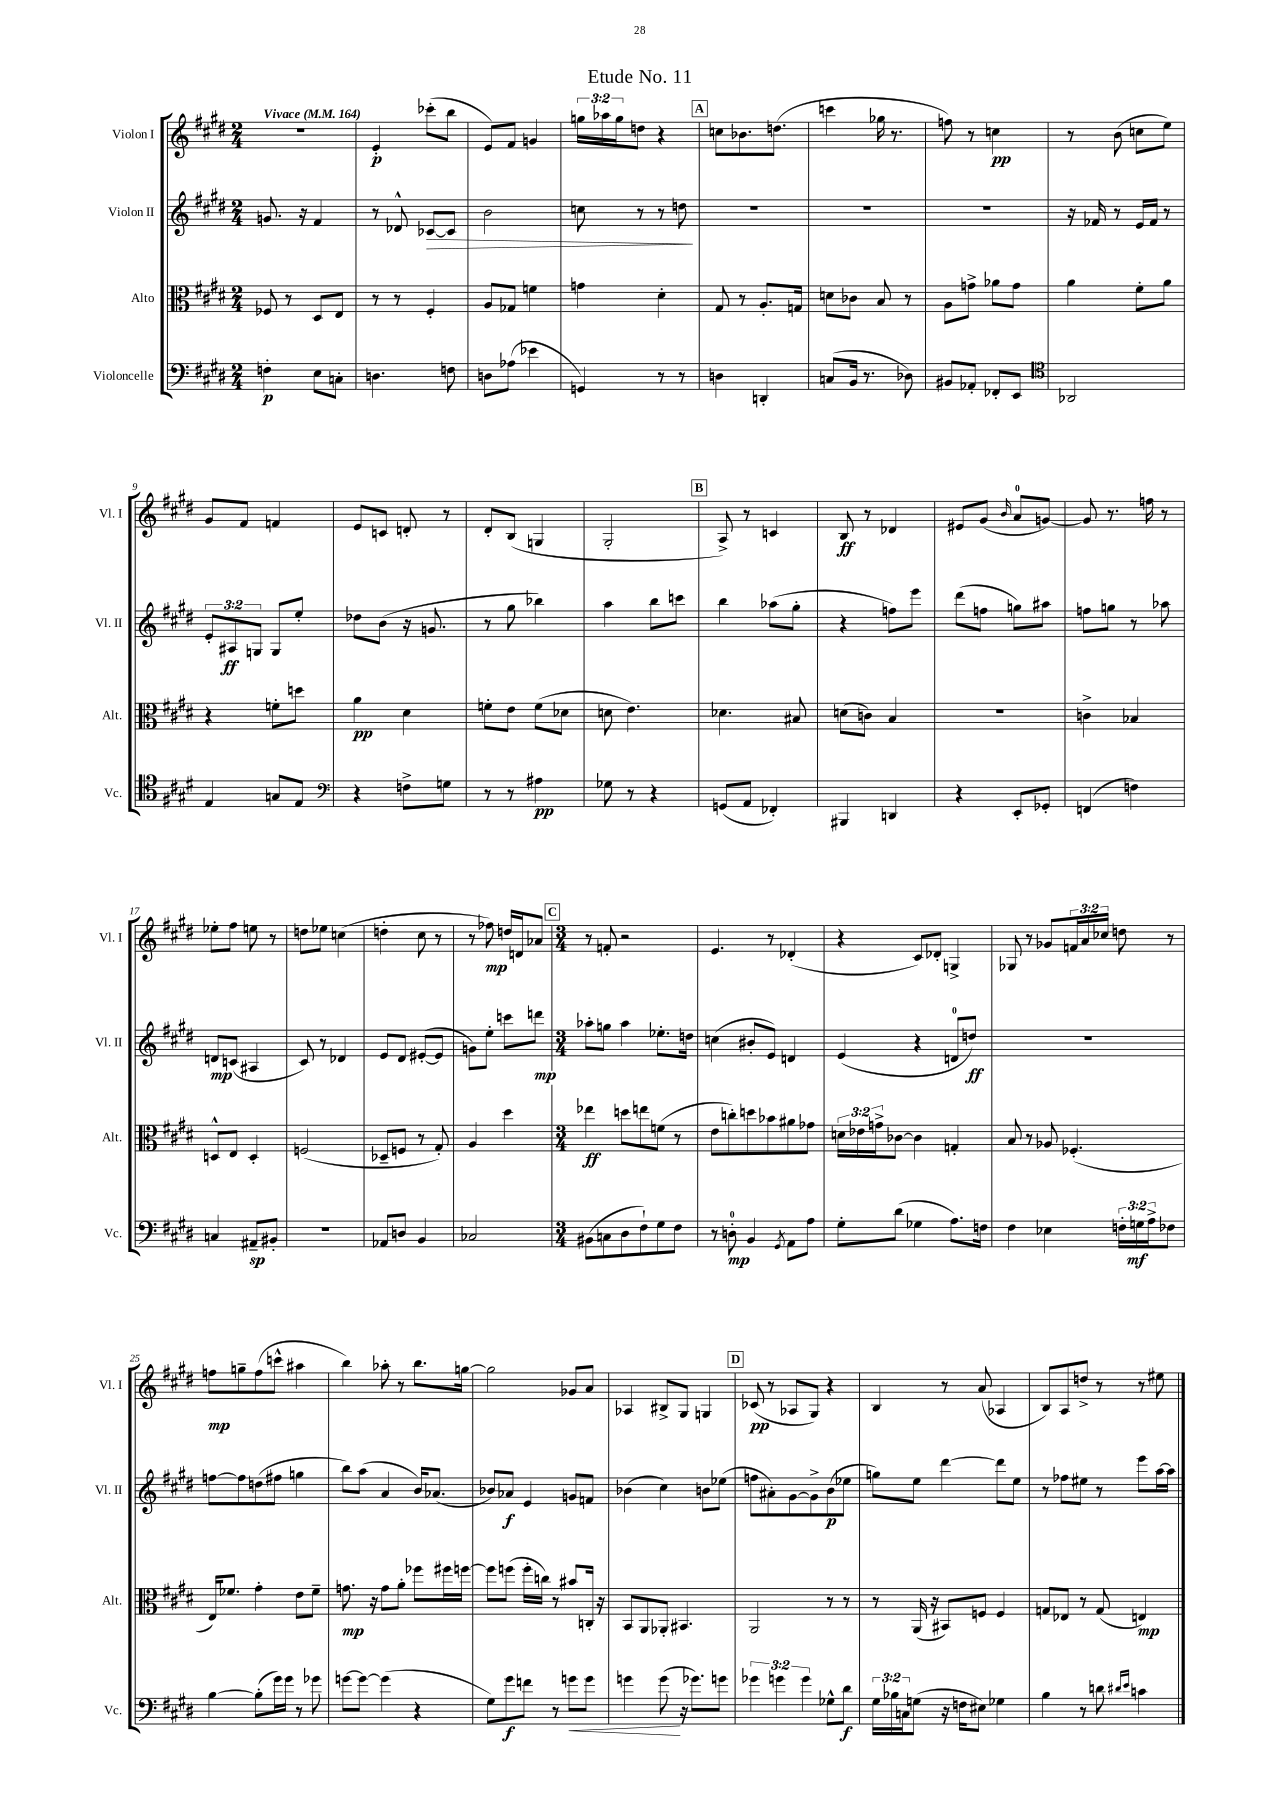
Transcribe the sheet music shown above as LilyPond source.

\header { title = "Etude No. 11" }
<<
\new StaffGroup <<
\new Staff = "s0" \with { instrumentName = "Violon I" shortInstrumentName = "Vl. I" } {
    \clef treble \key e \major \numericTimeSignature \time 2/4 \override Staff.TupletNumber.text = #tuplet-number::calc-fraction-text \tempo "Vivace" 4 = 164
    r2 |
    e'4-.\p ces'''8-.( b''8 |
    e'8) fis'8 g'4 |
    \tuplet 3/2 { g''16 aes''16 g''16 } d''8 r4 |
    \mark \markup { \box "A" } c''8 bes'8. d''8.( |
    c'''4 ges''16 r8. |
    f''8) r8 c''4\pp |
    r8 b'8( c''8 e''8) |
    gis'8 fis'8 f'4 |
    e'8 c'8 d'8-. r8 |
    dis'8-. b8( g4 |
    gis2-. |
    \mark \markup { \box "B" } a8->) r8 c'4 |
    b8\ff r8 des'4 |
    eis'8 gis'8( \grace { b'16 } a'8-0 g'8~) |
    g'8 r8. f''16 r8 |
    ees''8-. fis''8 e''8 r8 |
    d''8 ees''8 c''4( |
    d''4-. cis''8 r8 |
    r8 fes''8\mp) d''16 d'16 aes'8 |
    \mark \markup { \box "C" } \numericTimeSignature \time 3/4 r8 f'8-. r2 |
    e'4. r8 des'4-.( |
    r4 cis'8) des'8-. g4-> |
    ges8 r8 ges'8 \tuplet 3/2 { f'16 a'16 ces''16 } d''8 r8 |
    f''8\mp g''8-- f''8( c'''8-^ ais''4 |
    b''4) aes''8-. r8 b''8. g''16~ |
    g''2 ges'8 a'8 |
    aes4 bis8-> gis8 g4 |
    \mark \markup { \box "D" } ces'8\pp( r8 aes8 gis8) r4 |
    b4 r8 a'8( aes4 |
    b8) a8 d''8-> r8 r8 eis''8 \bar "|." |
}
\new Staff = "s1" \with { instrumentName = "Violon II" shortInstrumentName = "Vl. II" } {
    \clef treble \key e \major \numericTimeSignature \time 2/4 \override Staff.TupletNumber.text = #tuplet-number::calc-fraction-text
    g'8. r16 fis'4 |
    r8 des'8-^ ces'8~\> ces'8 |
    b'2 |
    c''8 r8 r8 d''8\! |
    \mark \markup { \box "A" } R2 |
    R2 |
    R2 |
    r16 fes'16 r8 e'16 fes'16 r8 |
    \tuplet 3/2 { e'8-. ais8\ff g8 } g8 e''8-. |
    des''8 b'8( r16 g'8. |
    r8 gis''8 bes''4) |
    a''4 b''8 c'''8 |
    \mark \markup { \box "B" } b''4 aes''8( gis''8-. |
    r4 f''8) e'''8 |
    dis'''8( f''8 g''8) ais''8 |
    f''8 g''8 r8 aes''8 |
    d'8\mp c'8( ais4 |
    cis'8) r8 des'4 |
    e'8 dis'8 eis'8~-.( eis'8 |
    g'8) e''8-. c'''8 d'''8\mp |
    \mark \markup { \box "C" } \numericTimeSignature \time 3/4 aes''8-. g''8 aes''4 ees''8.-. d''16 |
    c''4( bis'8-. e'8) d'4 |
    e'4( r4 d'8-0 d''8\ff) |
    R2. |
    f''8~ f''8 d''8( fis''8 g''4 |
    b''8) a''8( a'4 b'16) aes'8.( |
    bes'8) aes'8\f e'4 g'8 f'8 |
    bes'4( cis''4) b'8 ees''8( |
    \mark \markup { \box "D" } f''8 ais'8-.) gis'8~ gis'8-> b'8\p( ees''8 |
    g''8) e''8 dis'''4~ dis'''8 e''8 |
    r8 fes''8 eis''8 r8 e'''8 a''16~ a''16 \bar "|." |
}
\new Staff = "s2" \with { instrumentName = "Alto" shortInstrumentName = "Alt." } {
    \clef alto \key e \major \numericTimeSignature \time 2/4 \override Staff.TupletNumber.text = #tuplet-number::calc-fraction-text
    fes8 r8 dis8 e8 |
    r8 r8 fis4-. |
    a8 ges8 f'4 |
    g'4 dis'4-. |
    \mark \markup { \box "A" } gis8 r8 a8.-. g16 |
    d'8 ces'8 b8 r8 |
    a8 g'8-> aes'8 g'8 |
    a'4 fis'8-. a'8 |
    r4 f'8-. d''8 |
    a'4\pp dis'4 |
    f'8-. e'8 f'8( des'8 |
    d'8 e'4.) |
    \mark \markup { \box "B" } des'4. bis8 |
    d'8( c'8) b4 |
    r2 |
    c'4-> bes4 |
    d8-^ e8 d4-. |
    f2( |
    des8-- f8 r8 gis8-.) |
    a4 dis''4 |
    \mark \markup { \box "C" } \numericTimeSignature \time 3/4 ees''4\ff d''8 e''8 f'8( r8 |
    e'8 c''8-.) d''8 bes'8 ais'8 ges'8 |
    \tuplet 3/2 { d'16 ees'16 g'16-> } ces'8~ ces'4 g4-. |
    b8 r8 aes8 fes4.-.( |
    e16) fes'8. gis'4-. e'8 fes'8-- |
    g'8.\mp r16 g'8 a'8-. fes''8 fis''16 f''16~ |
    f''8 f''8( f''16-. c''16) r8 bis'8 c16-. r16 |
    b,8 a,8 aes,8-. bis,4. |
    \mark \markup { \box "D" } a,2 r8 r8 |
    r8 a,16( r16 bis,8) f8 f4 |
    g8 ees8 r8 g8( e4\mp) \bar "|." |
}
\new Staff = "s3" \with { instrumentName = "Violoncelle" shortInstrumentName = "Vc." } {
    \clef bass \key e \major \numericTimeSignature \time 2/4 \override Staff.TupletNumber.text = #tuplet-number::calc-fraction-text
    f4-.\p e8 c8-. |
    d4. f8 |
    d8 aes8( ees'4 |
    g,4) r8 r8 |
    \mark \markup { \box "A" } d4 d,4-. |
    c8( b,16 r8. des8) |
    bis,8 aes,8-. fes,8-. e,8 |
    \clef tenor aes,2 |
    e4 g8 e8 |
    \clef bass r4 f8-> g8 |
    r8 r8 ais4\pp |
    ges8 r8 r4 |
    \mark \markup { \box "B" } g,8( a,8 fes,4-.) |
    bis,,4 d,4 |
    r4 e,8-. ges,8-. |
    f,4( f4) |
    c4 ais,8--\sp bis,8-. |
    r2 |
    aes,8 d8 b,4 |
    ces2 |
    \mark \markup { \box "C" } \numericTimeSignature \time 3/4 bis,8( c8 dis8 fis8-!) gis8 fis8 |
    r8 d8-0-.\mp b,4 \acciaccatura { gis,8 } a,8 a8 |
    gis8-. dis'8( ges4 a8.) f16 |
    fis4 ees4 \tuplet 3/2 { f16-. g16\mf a16-> } fes8 |
    b4~ b8-.( gis'16) gis'16 r8 ges'8 |
    g'8~ g'8~ g'4( r4 |
    gis8) gis'8\f f'8 r8 g'8\< g'8 |
    g'4 g'8\!( r16 ges'8.) g'8 |
    \mark \markup { \box "D" } \tuplet 3/2 { ges'4 g'4 g'4 } ges8-^ dis'8\f |
    \tuplet 3/2 { gis16 bes16 c16 } g8( r16 f16 eis8) ges4 |
    b4 r8 d'8 \grace { dis'16 e'16 } c'4 \bar "|." |
}
>>
>>
